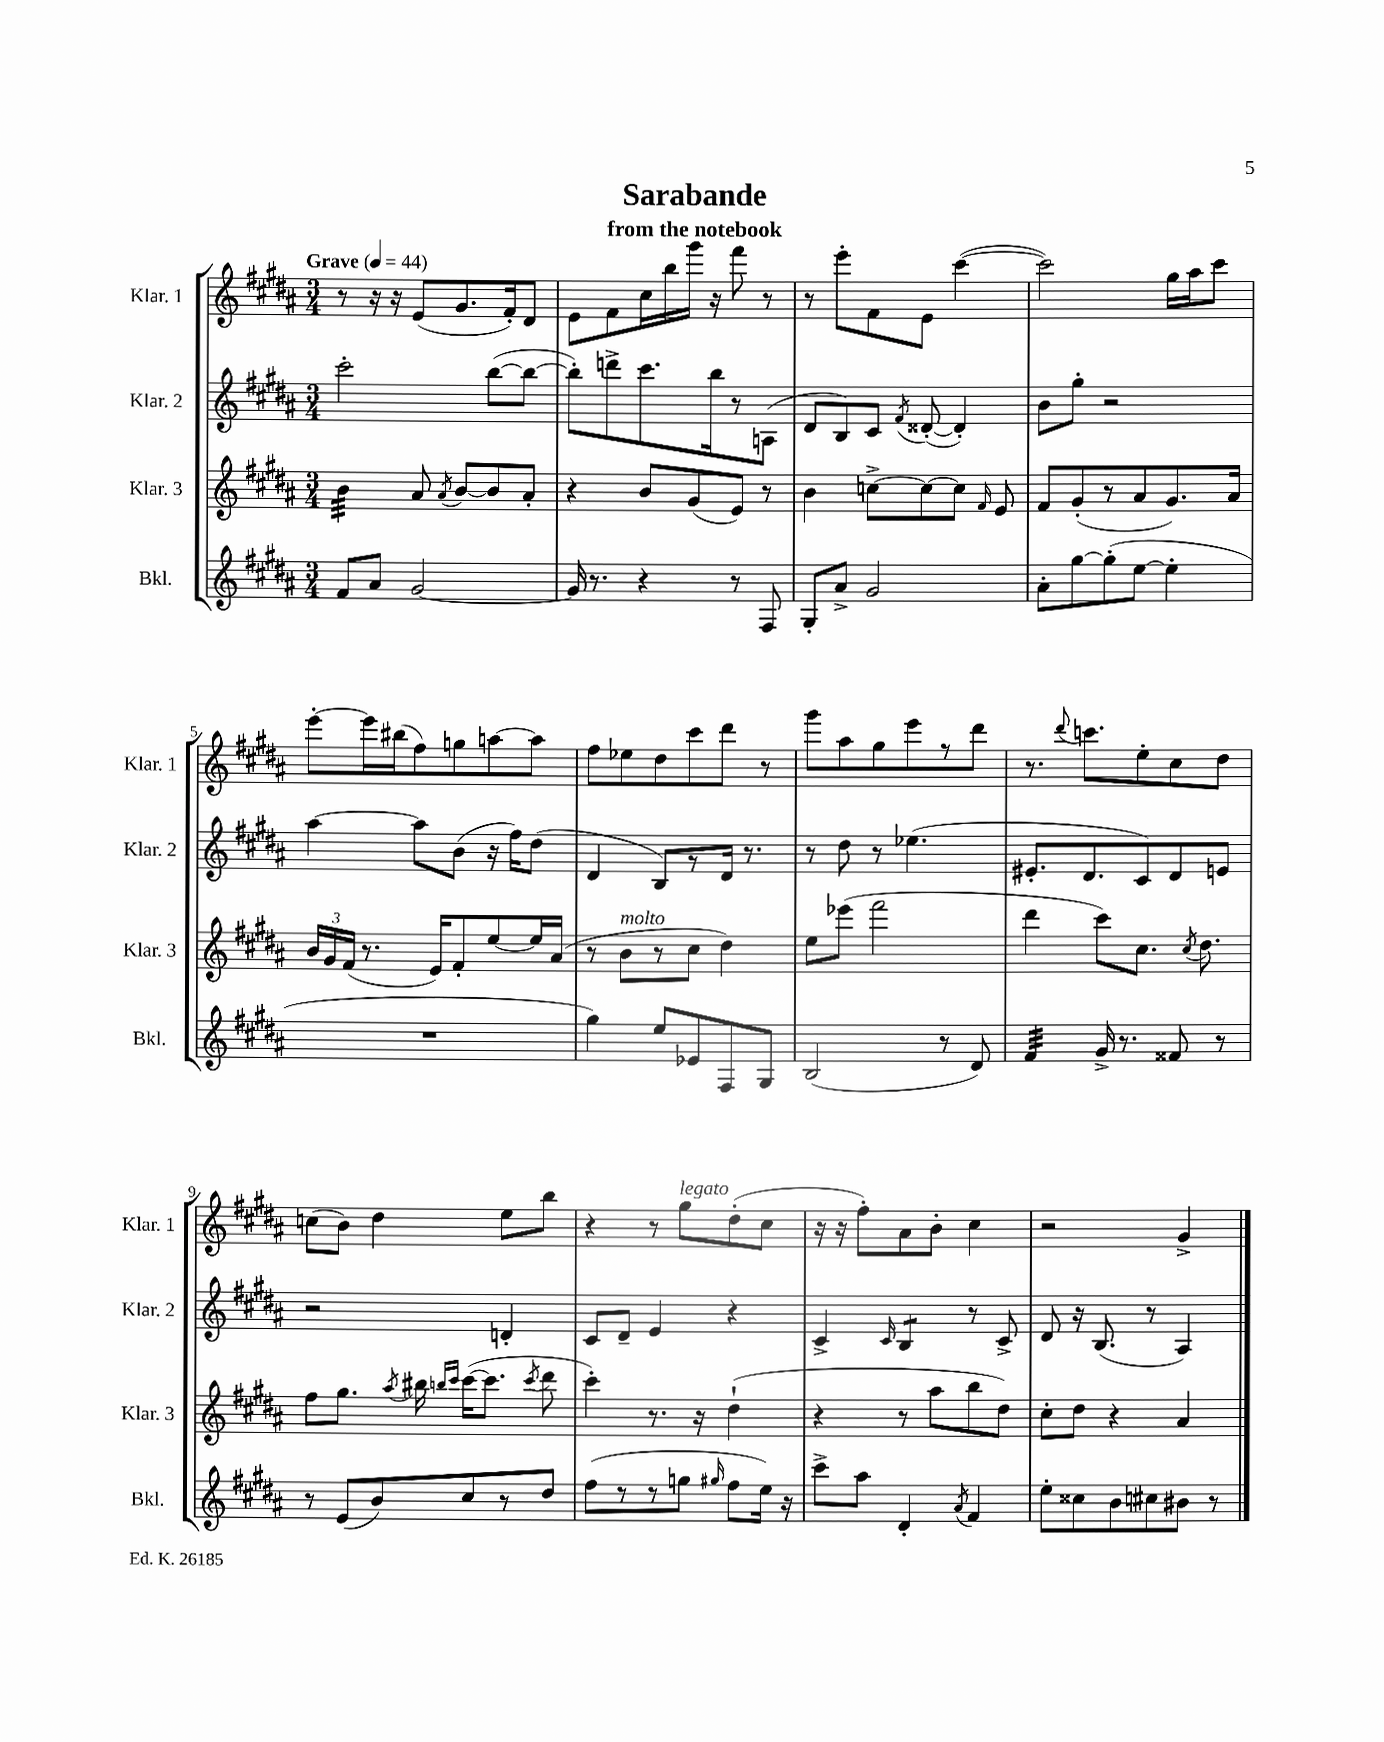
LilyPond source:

\header { title = "Sarabande" subtitle = "from the notebook" }
<<
\new StaffGroup <<
\new Staff = "s0" \with { instrumentName = "Klar. 1" shortInstrumentName = "Klar. 1" } {
    \clef treble \key b \major \numericTimeSignature \time 3/4 \tempo "Grave" 4 = 44
    \autoBeamOff r8 r16 r16 e'8[( gis'8. fis'16-.) dis'8] |
    e'8[ fis'8 cis''16 b''16 gis'''16] r16 fis'''8 r8 |
    r8 e'''8[-. fis'8 e'8] cis'''4~( |
    cis'''2) gis''16[ ais''16 cis'''8] |
    e'''8[~-. e'''16 bis''16( fis''8) g''8 a''8~ a''8] |
    fis''8[ ees''8 dis''8 cis'''8 dis'''8] r8 |
    gis'''8[ ais''8 gis''8 e'''8 r8 dis'''8] |
    r8. \appoggiatura { dis'''8 } c'''8.[ e''8-. cis''8 dis''8] |
    c''8[( b'8]) dis''4 e''8[ b''8] |
    r4 r8 gis''8[^\markup { \italic "legato" } dis''8-.( cis''8] |
    r16 r16 fis''8[-.) ais'8 b'8]-. cis''4 |
    r2 gis'4-> \bar "|." |
}
\new Staff = "s1" \with { instrumentName = "Klar. 2" shortInstrumentName = "Klar. 2" } {
    \clef treble \key b \major \numericTimeSignature \time 3/4
    \autoBeamOff cis'''2-. b''8[~( b''8]~ |
    b''8[-.) d'''8-> cis'''8. b''16 r8 a8]( |
    dis'8[ b8) cis'8] \acciaccatura { fis'8 } disis'8~-.( disis'4-.) |
    b'8[ gis''8]-. r2 |
    ais''4~ ais''8[ b'8]( r16 fis''16[) dis''8]( |
    dis'4 b8[) r8 dis'16] r8. |
    r8 dis''8 r8 ees''4.( |
    eis'8.[-. dis'8. cis'8) dis'8 e'8] |
    r2 d'4-. |
    cis'8[ dis'8]-- e'4 r4 |
    cis'4-> \grace { cis'16 } b4:8 r8 cis'8-> |
    dis'8 r16 b8.( r8 ais4) \bar "|." |
}
\new Staff = "s2" \with { instrumentName = "Klar. 3" shortInstrumentName = "Klar. 3" } {
    \clef treble \key b \major \numericTimeSignature \time 3/4
    \autoBeamOff b'4:32 ais'8 \acciaccatura { ais'8 } b'8[~ b'8 ais'8]-. |
    r4 b'8[ gis'8( e'8]) r8 |
    b'4 c''8[~-> c''8~ c''8] \grace { fis'16 } e'8 |
    fis'8[ gis'8-.( r8 ais'8 gis'8.) ais'16] |
    \tuplet 3/2 { b'16[ gis'16 fis'16]( } r8. e'16[) fis'8-. e''8~ e''16 ais'16]( |
    r8 b'8[^\markup { \italic "molto" } r8 cis''8] dis''4) |
    e''8[ ees'''8]( fis'''2 |
    dis'''4 cis'''8[) cis''8.] \acciaccatura { cis''8 } dis''8. |
    fis''8[ gis''8.] \acciaccatura { ais''8 } bis''16 \grace { b''16[ cis'''16] } cis'''16[~( cis'''8.] \acciaccatura { cis'''8 } dis'''8 |
    cis'''4-.) r8. r16 dis''4-!( |
    r4 r8 ais''8[ b''8 dis''8]) |
    cis''8[-. dis''8] r4 ais'4 \bar "|." |
}
\new Staff = "s3" \with { instrumentName = "Bkl." shortInstrumentName = "Bkl." } {
    \clef treble \key b \major \numericTimeSignature \time 3/4
    \autoBeamOff fis'8[ ais'8] gis'2~ |
    gis'16 r8. r4 r8 fis8 |
    gis8[-. ais'8]-> gis'2 |
    ais'8[-. gis''8~ gis''8-.( e''8]~ e''4-. |
    R2. |
    gis''4) e''8[ ees'8 fis8 gis8] |
    b2( r8 dis'8) |
    fis'4:32 gis'16-> r8. fisis'8 r8 |
    r8 e'8[( b'8) cis''8 r8 dis''8] |
    fis''8[( r8 r8 g''8] \grace { gis''16 } fis''8[ e''16]) r16 |
    cis'''8[-> ais''8] dis'4-. \acciaccatura { ais'8 } fis'4 |
    e''8[-. cisis''8 b'8 cis''8 bis'8] r8 \bar "|." |
}
>>
>>
